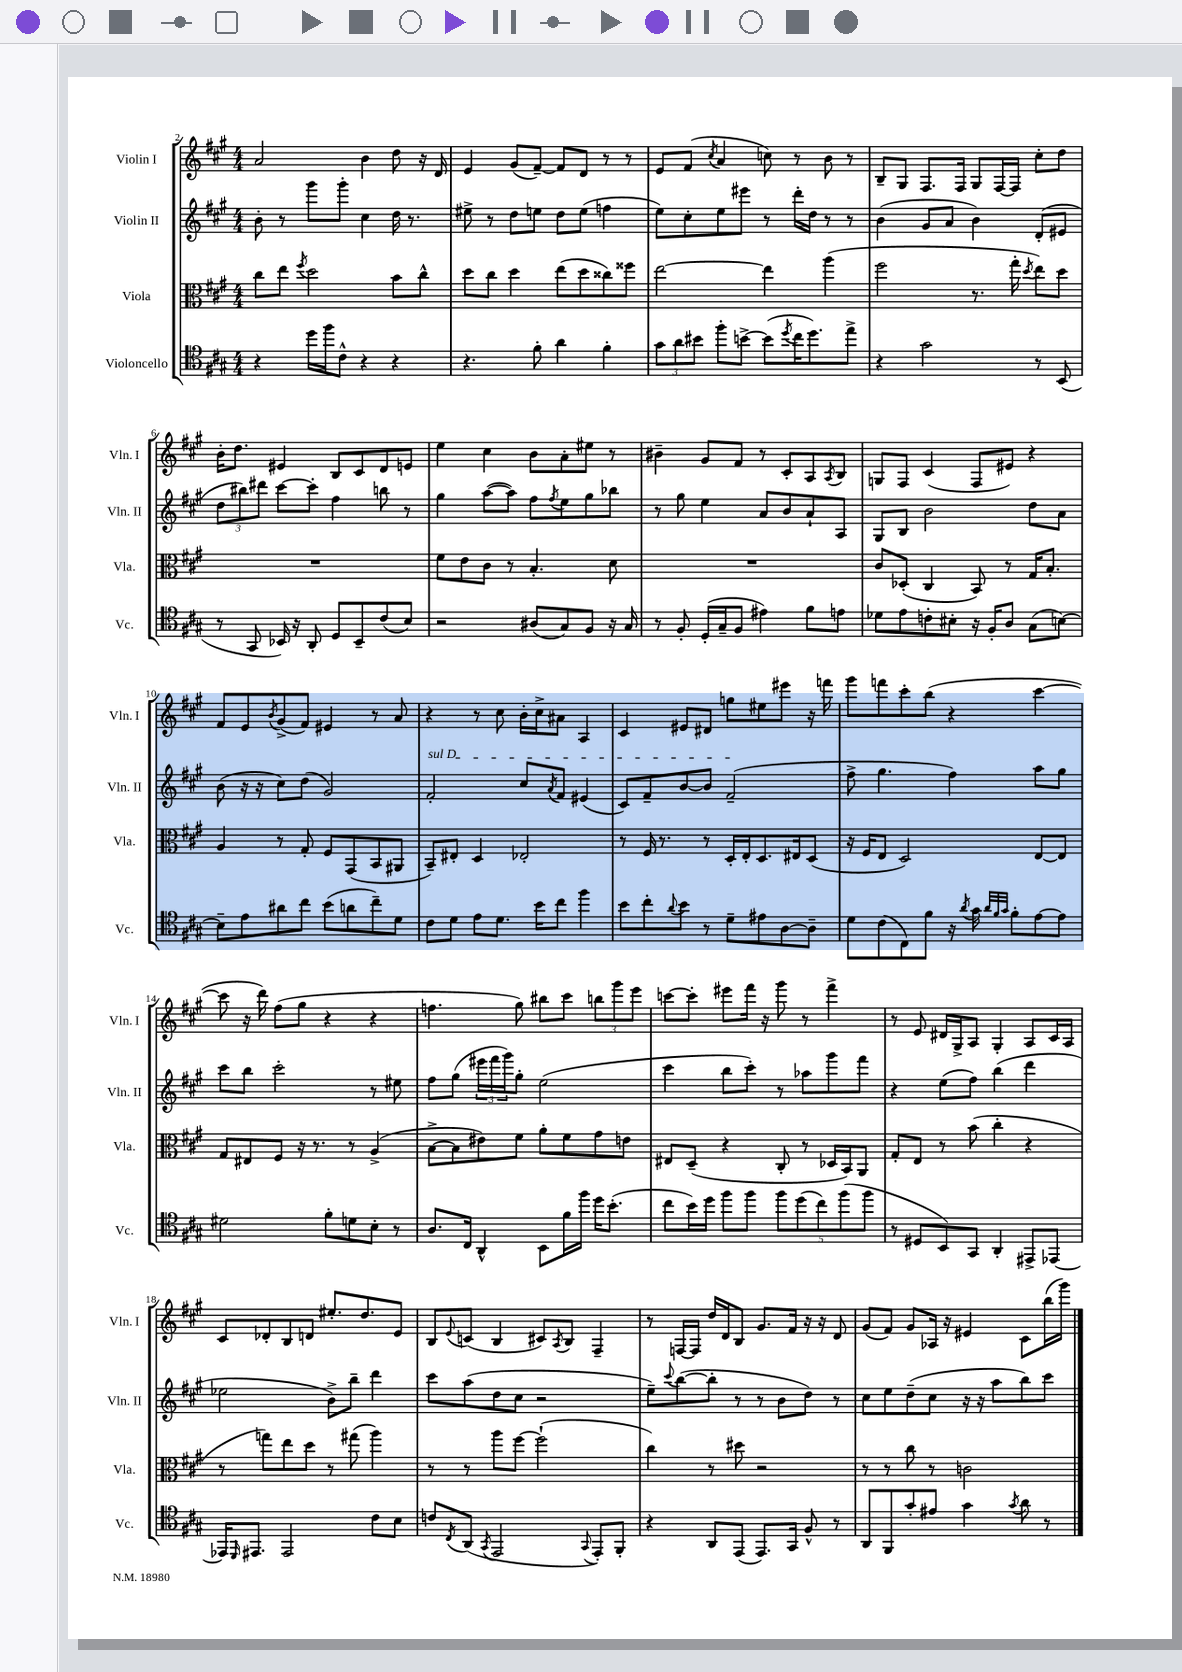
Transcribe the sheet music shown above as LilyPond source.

<<
\new StaffGroup <<
\new Staff = "s0" \with { instrumentName = "Violin I" shortInstrumentName = "Vln. I" } {
    \clef treble \key a \major \numericTimeSignature \time 4/4
    a'2 b'4 d''8 r16 d'16 |
    e'4 gis'8( fis'8~--) fis'8 d'8 r8 r8 |
    e'8 fis'8( \acciaccatura { cis''8 } a'4 c''8) r8 b'8 r8 |
    b8-- gis8 fis8. fis16 gis8 fis16~ fis16 cis''8-. d''8 |
    b'16-. d''8. eis'4 b8 cis'8 d'8 e'8 |
    e''4 cis''4 b'8 a'8-. eis''8 r8 |
    bis'4-- gis'8 fis'8 r8 cis'8-. a8 \acciaccatura { a8 } b8 |
    g8 fis8 cis'4( fis8 eis'8) r4 |
    fis'8 e'8 \acciaccatura { b'8 } gis'8->( fis'8) eis'4 r8 a'8 |
    r4 r8 cis''8 b'16-. cis''16-> ais'8 a4 |
    cis'4 eis'8 dis'8 g''8 eis''8 eis'''8 r16 f'''16 |
    gis'''8 f'''8 cis'''8-. b''8( r4 cis'''4~ |
    cis'''8 r16 d'''16) fis''8( gis''8 r4 r4 |
    f''4. gis''8) bis''8 cis'''8 \tuplet 3/2 { b''8 gis'''8 e'''8 } |
    c'''8~ c'''8-. eis'''8 fis'''16 r16 gis'''8 r8 fis'''4-> |
    r8 e'8 dis'16 gis16-> a8 gis4-. a8 cis'16 a16 |
    cis'8 des'8-. b8 d'8 eis''8.-. d''8. e'8 |
    b8 \appoggiatura { e'8 } c'8( b4 cis'8) \acciaccatura { a8 } b8 fis4-- |
    r8 f16~ f16 d''16 d'16 b8 gis'8. fis'16 r16 r16 d'8 |
    gis'8( fis'8) gis'8 aes16 r16 eis'4 cis'8 b''16( gis'''16) \bar "|." |
}
\new Staff = "s1" \with { instrumentName = "Violin II" shortInstrumentName = "Vln. II" } {
    \clef treble \key a \major \numericTimeSignature \time 4/4
    b'8-. r8 gis'''8 gis'''8-. cis''4 d''16 r8. |
    eis''8-> r8 d''8 e''8 d''8 e''8( f''4 |
    e''8) cis''8-. e''8 eis'''8 r8 d'''16-. d''16 r8 r8 |
    b'4( gis'8 a'8 b'4) d'8-.( eis'8 |
    \tuplet 3/2 { d''8 bis''8) dis'''8 } cis'''8~ cis'''8-. fis''4 b''8 r8 |
    gis''4 a''8~( a''8) fis''8 \acciaccatura { fis''8 } e''8 gis''8 bes''8 |
    r8 gis''8 e''4 a'8 b'8 a'8-! a8 |
    gis8 b8 b'2 d''8 a'8 |
    b'8( r16 r16 cis''8) d''8( gis'2) |
    \once \override TextSpanner.bound-details.left.text = \markup { \italic "sul D" } fis'2-.\startTextSpan cis''8 \acciaccatura { a'8 } fis'8 eis'4( |
    cis'8) fis'8-- b'8~ b'8 fis'2--\stopTextSpan( |
    fis''8-> gis''4. fis''4) a''8 gis''8 |
    cis'''8 b''8 cis'''2-. r8 eis''8 |
    fis''8 gis''8( \tuplet 3/2 { eis'''16 fis'''16 gis'''16) } gis''8-. e''2( |
    cis'''4 b''8 cis'''8-.) r8 aes''8 gis'''8 fis'''8 |
    r4 e''8( fis''8) b''4( d'''4 |
    ees''2 b'8->) b''8-- d'''4 |
    cis'''8 a''8( d''8 cis''8 r2 |
    e''8--) \appoggiatura { cis'''8 } b''8~( b''8-. r8 r8 b'8 d''8) r8 |
    cis''8 e''8 d''8--( cis''8 r16 r16 a''8 b''8) cis'''8 \bar "|." |
}
\new Staff = "s2" \with { instrumentName = "Viola" shortInstrumentName = "Vla." } {
    \clef alto \key a \major \numericTimeSignature \time 4/4
    cis''8 e''8 \acciaccatura { fis''8 } d''2 b'8 cis''8-^ |
    d''8 cis''8 d''4 e''8( d''8 cisis''8) fisis''8 |
    e''2~ e''4 a''4( |
    fis''2 r8. gis''16-. \acciaccatura { d''8 } e''8) d''8 |
    R1 |
    fis'8 e'8 cis'8 r8 b4.-. d'8 |
    R1 |
    cis'8 des8-.( cis4 b,8) r8 gis16 b8.-. |
    a4 r8 gis8-. fis8 gis,8( b,8 ais,8 |
    b,8--) eis8-. d4 ees2-. |
    r8 fis16 r8. r8 d16-. e16-. d8. eis16 d8( |
    r16 fis16 e8 d2) e8~ e8 |
    gis8 eis8 fis8 r16 r8. r8 a4->( |
    b8~-> b8 eis'8) fis'8 a'8-. fis'8 gis'8 e'8 |
    eis8 d8--( r4 cis8-. r8 des16 b,16) a,8 |
    gis8-. e8 r8 b'8( cis''4-. r4 |
    r8 g''8) e''8 d''8 r8 gis''8( a''4) |
    r8 r8 a''8 fis''8~ fis''2-!( |
    cis''4) r8 dis''8 r2 |
    r8 r8 cis''8 r8 c'2 \bar "|." |
}
\new Staff = "s3" \with { instrumentName = "Violoncello" shortInstrumentName = "Vc." } {
    \clef tenor \key a \major \numericTimeSignature \time 4/4
    r4 d''16 fis''16 cis'8-^ r4 r4 |
    r4. fis'8-. a'4 fis'4-. |
    \tuplet 3/2 { gis'8 a'8 bis'8 } fis''8-. b'8~-> b'8( \acciaccatura { d''8 } cis''16 d''8.) e''8-> |
    r4 gis'2 r8 b,8( |
    r8 gis,8 bes,16) r16 a,8-. d8 bes,8-- cis'8( b8) |
    r2 ais8( gis8) fis8 r16 gis16 |
    r8 fis8-. d16-.( gis16-- fis8 eis'4) fis'8 e'8 |
    des'8 e'8 c'8-. bis8-. r16 fis16-. a8 gis8( b8~) |
    b8-- e'8 ais'8 cis''8 b'8( a'8 cis''8--) d'8 |
    cis'8 d'8 e'8 d'8. b'16 cis''8 fis''4 |
    b'8 cis''8-. \appoggiatura { a'8 } b'8 r8 d'8-- eis'8 a8~ a8-- |
    d'8 cis'8( cis8) fis'8 r16 \acciaccatura { a'8 } gis'16 \grace { a'32 fis'32 gis'32 } fis'8-. e'8~ e'8 |
    dis'2 fis'8-. d'8 b8-. r8 |
    a8. cis16 a,4-^ b,8 fis'16 fis''16 d''16 b'8.-.( |
    cis''8 b'16) d''16 fis''8 fis''8 \tuplet 5/4 { fis''8 d''8( cis''8) fis''8( fis''8 } |
    r8 dis8 b,8) gis,8 a,4-. eis,8-> ees,8~ |
    ees,16 \grace { d,16 } eis,8. eis,2 cis'8 b8 |
    c'8 \acciaccatura { cis8 } a,8( \acciaccatura { gis,8 } e,2 \appoggiatura { gis,8 } e,8-.) fis,8-. |
    r4 a,8 e,8( e,8.) gis,16 fis8-^ r8 |
    a,8 fis,8 gis'8-. eis'8 gis'4 \acciaccatura { gis'8 } a'8 r8 \bar "|." |
}
>>
>>
\layout { \context { \Score currentBarNumber = #2 } }
